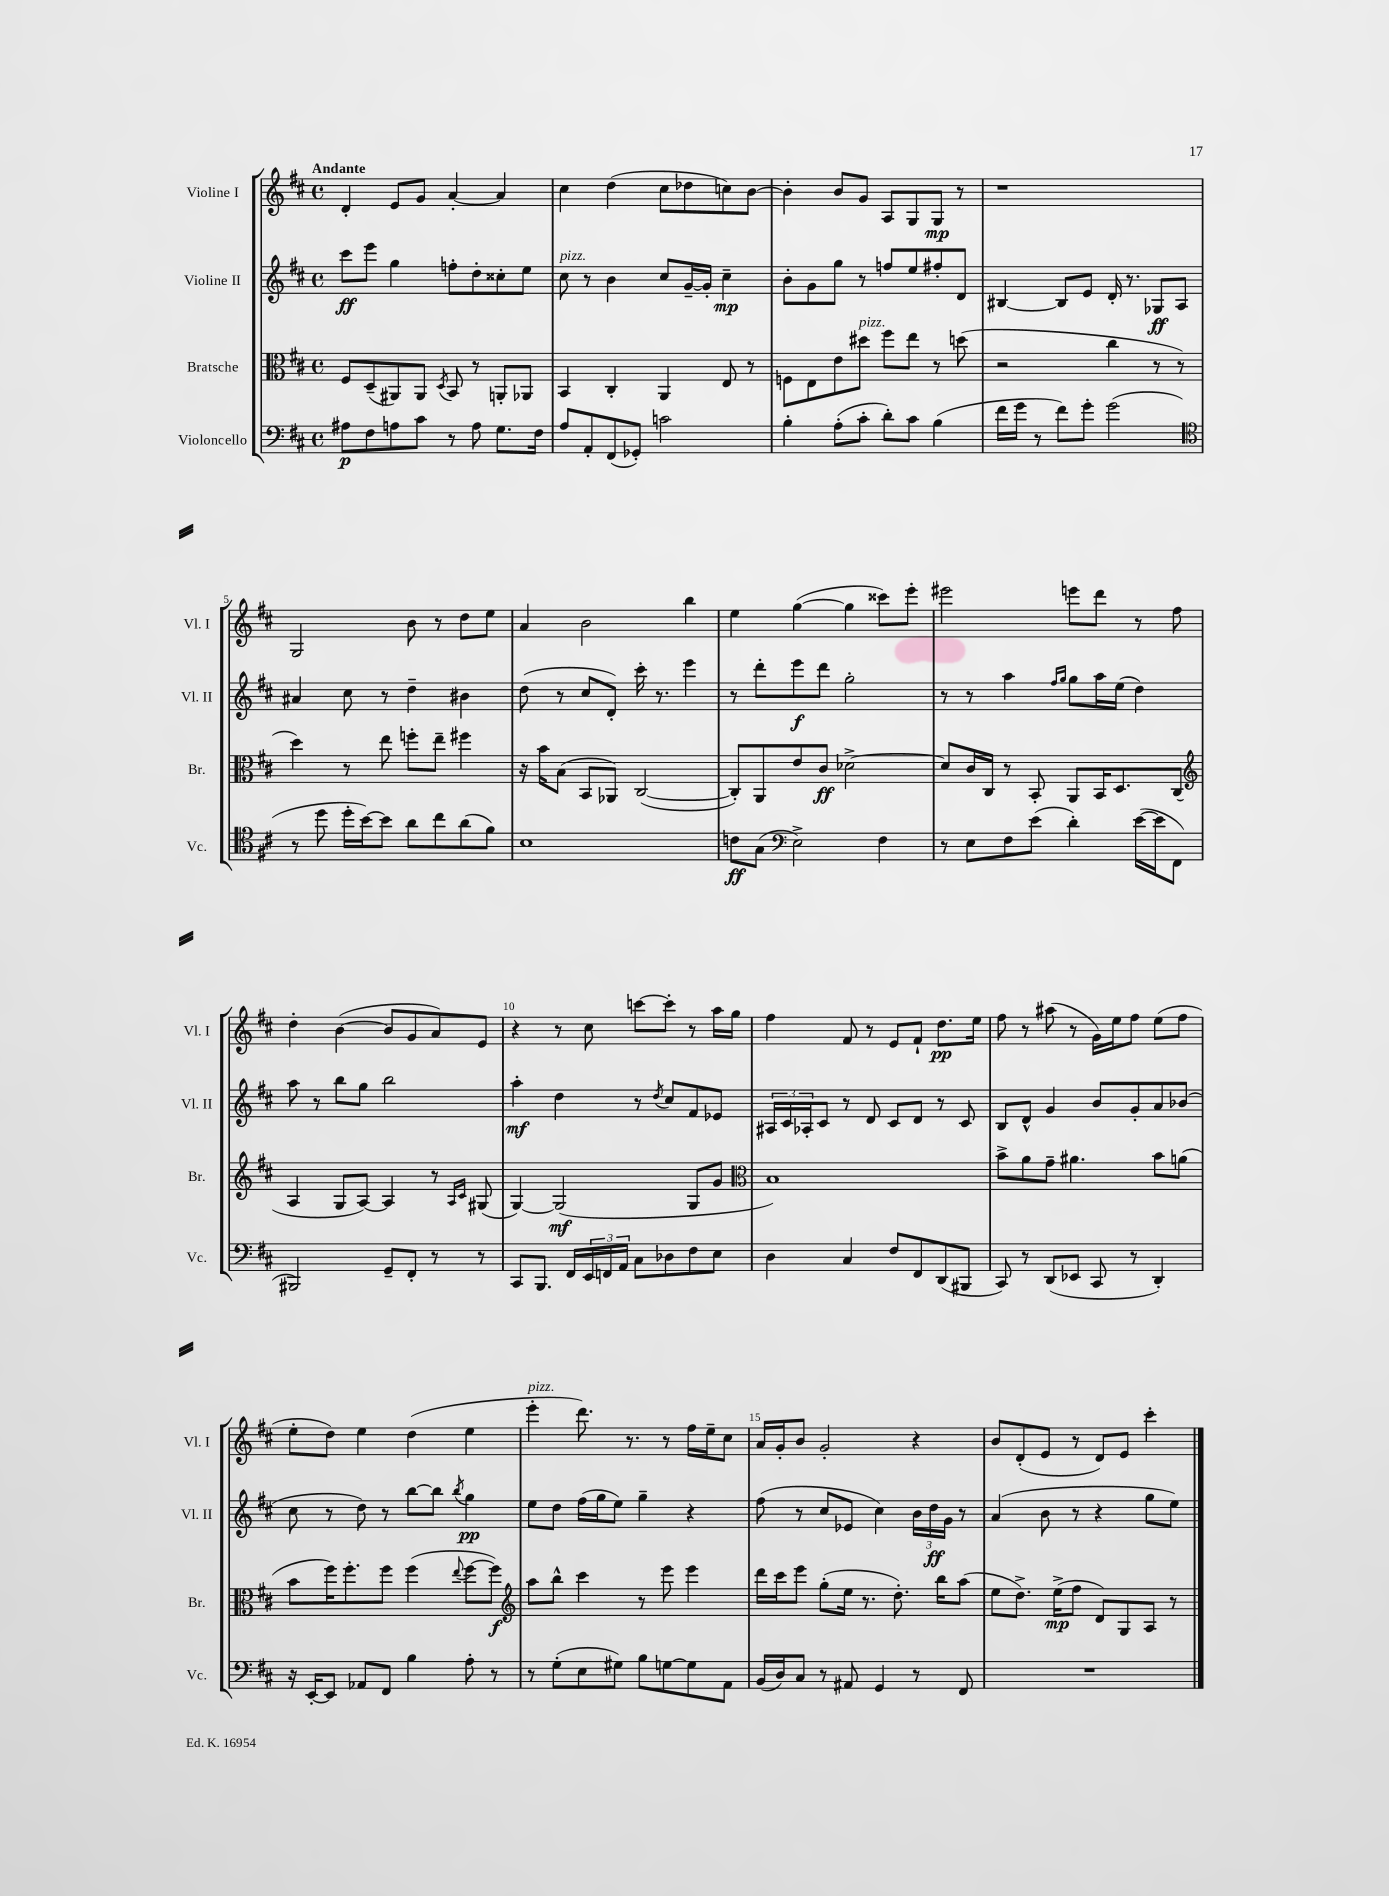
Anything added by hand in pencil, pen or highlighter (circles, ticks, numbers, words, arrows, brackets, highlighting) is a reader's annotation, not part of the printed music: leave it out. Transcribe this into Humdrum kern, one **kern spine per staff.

**kern	**dynam	**kern	**dynam	**kern	**dynam	**kern	**dynam
*part4	*part4	*part3	*part3	*part2	*part2	*part1	*part1
*staff4	*staff4	*staff3	*staff3	*staff2	*staff2	*staff1	*staff1
*I"Violoncello	*	*I"Bratsche	*	*I"Violine II	*	*I"Violine I	*
*I'Vc.	*	*I'Br.	*	*I'Vl. II	*	*I'Vl. I	*
*clefF4	*	*clefC3	*	*clefG2	*	*clefG2	*
*k[f#c#]	*	*k[f#c#]	*	*k[f#c#]	*	*k[f#c#]	*
*M4/4	*	*M4/4	*	*M4/4	*	*M4/4	*
*met(c)	*	*met(c)	*	*met(c)	*	*met(c)	*
=1	=1	=1	=1	=1	=1	=1	=1
!	!	!	!	!	!	!LO:TX:a:B:t=Andante	!
8A#X\L	p	8F#/L	.	8ccc#\L	ff	4d'/	.
8F#\	.	(8D~/	.	8eee\J	.	.	.
8An\	.	8AA#X/)	.	4gg\	.	8e/L	.
8c#\J	.	8AA#/J	.	.	.	8g/J	.
.	.	8qD/	.	.	.	.	.
8r	.	8BB/	.	8ffn'\L	.	[4a'/	.
8A\	.	8r	.	8dd'\	.	.	.
8.G\L	.	8AAn'/L	.	8cc##X'\	.	4a/]	.
.	.	8AA-X/J	.	8ee\J	.	.	.
16F#\Jk	.	.	.	.	.	.	.
=2	=2	=2	=2	=2	=2	=2	=2
!	!	!	!	!LO:TX:a:i:t=pizz.	!	!	!
8A/L	.	4BB/	.	8cc#\	.	4cc#\	.
8AA'/	.	.	.	8r	.	.	.
(8FF#/	.	4C#'/	.	4b\	.	(4dd\	.
8GG-X'/J)	.	.	.	.	.	.	.
2cn\	.	4AA/	.	8cc#/L	.	8cc#\L	.
.	.	.	.	[16g~/L	.	8dd-X\	.
.	.	.	.	16g'/JJ]	.	.	.
.	.	8E/	.	4cc#~\	mp	8ccn\)	.
.	.	8r	.	.	.	[8b\J	.
=3	=3	=3	=3	=3	=3	=3	=3
4B'\	.	8Fn\L	.	8b'\L	.	4b'\]	.
.	.	8E\	.	8g\	.	.	.
(8A'\L	.	8e\	.	8gg\J	.	8b/L	.
!	!	!LO:TX:a:i:t=pizz.	!	!	!	!	!
8c#'\J	.	8dd#X\J	.	8r	.	8g/J	.
8d'\L)	.	8ff#\L	.	8ffn/L	.	8A/L	.
8c#\J	.	8ee\J	.	8ee/	.	8G/	.
(4B\	.	8r	.	8ff#X'/	.	8G/J	mp
.	.	(8ddn\	.	8d/J	.	8r	.
=4	=4	=4	=4	=4	=4	=4	=4
16f#\LL	.	2r	.	[4B#X/	.	1r	.
16g\JJ	.	.	.	.	.	.	.
8r	.	.	.	.	.	.	.
8f#\L)	.	.	.	8B#/L]	.	.	.
8g'\J	.	.	.	8e/J	.	.	.
(2g\	.	4cc#\	.	16d'/	.	.	.
.	.	.	.	8.r	.	.	.
.	.	8r	.	8G-X/L	ff	.	.
.	.	8r	.	8A/J	.	.	.
!!LO:LB:g=z
=5	=5	=5	=5	=5	=5	=5	=5
*clefC4	*	*	*	*	*	*	*
8r	.	4dd\)	.	4a#X/	.	2G/	.
8dd\	.	.	.	.	.	.	.
16dd'\LL	.	8r	.	8cc#\	.	.	.
[16b\J)	.	.	.	.	.	.	.
8b\J]	.	8ee\	.	8r	.	.	.
8a\L	.	8ffn'\L	.	4dd~\	.	8b\	.
8cc#\	.	8ee~\J	.	.	.	8r	.
(8a\	.	4ff#X\	.	4b#X\	.	8dd\L	.
8f#\J)	.	.	.	.	.	8ee\J	.
=6	=6	=6	=6	=6	=6	=6	=6
1B	.	16r	.	(8dd\	.	4a/	.
.	.	16b\KL	.	.	.	.	.
.	.	(8B\J	.	8r	.	.	.
.	.	8BB/L	.	8cc#/L	.	2b\	.
.	.	8AA-X/J)	.	8d'/J)	.	.	.
.	.	([2C#/	.	16ccc#'\	.	.	.
.	.	.	.	8.r	.	.	.
.	.	.	.	4eee\	.	4bb\	.
=7	=7	=7	=7	=7	=7	=7	=7
8cn\L	ff	8C#'/L])	.	8r	.	4ee\	.
(8G\J	.	8AA/	.	8ddd'\L	.	.	.
*clefF4	*	*	*	*	*	*	*
2E^\)	.	8e/	.	8eee\	f	([4gg\	.
.	.	8c#/J	ff	8ddd\J	.	.	.
.	.	[2d-X^\	.	2gg'\	.	4gg\]	.
4F#\	.	.	.	.	.	8ccc##X\L)	.
.	.	.	.	.	.	8eee'\J	.
=8	=8	=8	=8	=8	=8	=8	=8
8r	.	8d-/L]	.	8r	.	2eee#X\	.
8E\L	.	16c#/L	.	8r	.	.	.
.	.	16C#/JJ	.	.	.	.	.
8F#\	.	8r	.	4aa\	.	.	.
(8e\J	.	8BB'/	.	.	.	.	.
.	.	.	.	16qqff#/LL	.	.	.
.	.	.	.	16qqgg/JJ	.	.	.
4d'\)	.	8AA/L	.	8gg\L	.	8eeen\L	.
.	.	16BB/K	.	16aa\L	.	8ddd\J	.
.	.	8.D/	.	(16ee\JJ	.	.	.
([16e\LL	.	.	.	4dd\)	.	8r	.
16e\J]	.	.	.	.	.	.	.
8FF#\J	.	(8C#/J	.	.	.	8ff#\	.
!!LO:LB:g=z
=9	=9	=9	=9	=9	=9	=9	=9
*	*	*clefG2	*	*	*	*	*
2BBB#X/)	.	4A/	.	8aa\	.	4dd'\	.
.	.	.	.	8r	.	.	.
.	.	8G/L	.	8bb\L	.	([4b\	.
.	.	[8A/J)	.	8gg\J	.	.	.
8GG~/L	.	4A/]	.	2bb\	.	8b/L]	.
8FF#'/J	.	.	.	.	.	8g/	.
8r	.	8r	.	.	.	8a/)	.
.	.	16qqA/LL	.	.	.	.	.
.	.	16qqc#/JJ	.	.	.	.	.
8r	.	(8G#X/	.	.	.	8e/J	.
=10	=10	=10	=10	=10	=10	=10	=10
8CC#/L	.	[4G/)	.	4aa'\	mf	4r	.
8.BBB/J	.	.	.	.	.	.	.
.	.	(2G/]	mf	4dd\	.	8r	.
16FF#/LL	.	.	.	.	.	.	.
24EE/	.	.	.	.	.	8cc#\	.
24FFn/	.	.	.	.	.	.	.
24AA/JJ	.	.	.	.	.	.	.
8C#\L	.	.	.	8r	.	[8cccn\L	.
.	.	.	.	8qdd/	.	.	.
8D-X\	.	.	.	8cc#/L	.	8ccc'\J]	.
8F#\	.	8G/L	.	8f#/	.	8r	.
8E\J	.	8g/J	.	8e-X/J	.	16aa\LL	.
.	.	.	.	.	.	16gg\JJ	.
=11	=11	=11	=11	=11	=11	=11	=11
*	*	*clefC3	*	*	*	*	*
4D\	.	1B)	.	24A#X/LL	.	4ff#\	.
.	.	.	.	24c#/	.	.	.
.	.	.	.	24A-X'/J	.	.	.
.	.	.	.	8c#/J	.	.	.
4C#/	.	.	.	8r	.	8f#/	.
.	.	.	.	8d/	.	8r	.
8F#/L	.	.	.	8c#/L	.	8e/L	.
8FF#/	.	.	.	8d/J	.	8f#`/J	.
(8DD/	.	.	.	8r	.	8.dd\L	pp
8BBB#X/J	.	.	.	8c#/	.	.	.
.	.	.	.	.	.	16ee\Jk	.
=12	=12	=12	=12	=12	=12	=12	=12
8CC#/)	.	8b^\L	.	8B/L	.	8ff#\	.
8r	.	8a\	.	8d^^/J	.	8r	.
(8DD/L	.	8g~\J	.	4g/	.	(8aa#X\	.
8EE-X/J	.	4.a#X\	.	.	.	8r	.
8CC#/	.	.	.	8b/L	.	16g\LL)	.
.	.	.	.	.	.	16ee\J	.
8r	.	.	.	8g'/	.	8ff#\J	.
4DD'/)	.	8b\L	.	8a/	.	(8ee\L	.
.	.	(8an\J	.	(8b-X/J	.	8ff#\J	.
!!LO:LB:g=z
=13	=13	=13	=13	=13	=13	=13	=13
16r	.	8b\L	.	8cc#\	.	8ee'\L	.
[16EE'/KL	.	.	.	.	.	.	.
8EE/J]	.	16ff#\K)	.	8r	.	8dd\J)	.
.	.	8.ff#'\	.	.	.	.	.
8AA-X/L	.	.	.	8dd\)	.	4ee\	.
8FF#/J	.	8ff#\J	.	8r	.	.	.
4B\	.	(4ff#\	.	[8bb\L	.	(4dd\	.
.	.	.	.	8bb\J]	.	.	.
.	.	8qqee/	.	8qbb/	.	.	.
8A'\	.	[8ff#\L	.	4gg\	pp	4ee\	.
8r	.	8ff#\J])	f	.	.	.	.
=14	=14	=14	=14	=14	=14	=14	=14
*	*	*clefG2	*	*	*	*	*
!	!	!	!	!	!	!LO:TX:a:i:t=pizz.	!
8r	.	8aa\L	.	8ee\L	.	4eee'\	.
(8G'\L	.	8bb^^\J	.	8dd\J	.	.	.
8E\	.	4ccc#\	.	(16ff#\LL	.	8.ddd\)	.
.	.	.	.	16gg\J	.	.	.
8G#X\J)	.	.	.	8ee\J)	.	.	.
.	.	.	.	.	.	8.r	.
8B\L	.	8r	.	4gg~\	.	.	.
[8Gn\	.	8eee\	.	.	.	8r	.
8G\]	.	4eee\	.	4r	.	16ff#\LL	.
.	.	.	.	.	.	16ee~\J	.
8AA\J	.	.	.	.	.	8cc#\J	.
=15	=15	=15	=15	=15	=15	=15	=15
(16BB/LL	.	16ddd\LL	.	(8ff#\	.	16a/LL	.
16D/J)	.	16ccc#\J	.	.	.	16g'/J	.
8C#/J	.	8eee\J	.	8r	.	8b/J	.
8r	.	(8gg'\L	.	8cc#/L	.	2g'/	.
8AA#X/	.	16ee\Jk	.	8e-X/J	.	.	.
.	.	8.r	.	.	.	.	.
4GG/	.	.	.	4cc#\)	.	.	.
.	.	8.dd'\)	.	.	.	.	.
8r	.	.	.	24b\LL	.	4r	.
.	.	.	.	24dd\	ff	.	.
.	.	16bb\KL	.	.	.	.	.
.	.	.	.	24g\JJ	.	.	.
8FF#/	.	(8aa\J	.	8r	.	.	.
=16	=16	=16	=16	=16	=16	=16	=16
1r	.	8ee\L	.	(4a/	.	8b/L	.
.	.	8.dd^\J)	.	.	.	(8d'/	.
.	.	.	.	8b\	.	8e/J	.
.	.	(16ee^\KL	mp	.	.	.	.
.	.	8ff#\J	.	8r	.	8r	.
.	.	8d/L)	.	4r	.	8d/L)	.
.	.	8G/	.	.	.	8e/J	.
.	.	8A/J	.	8gg\L	.	4ccc#'\	.
.	.	8r	.	8ee\J)	.	.	.
==	==	==	==	==	==	==	==
*-	*-	*-	*-	*-	*-	*-	*-
